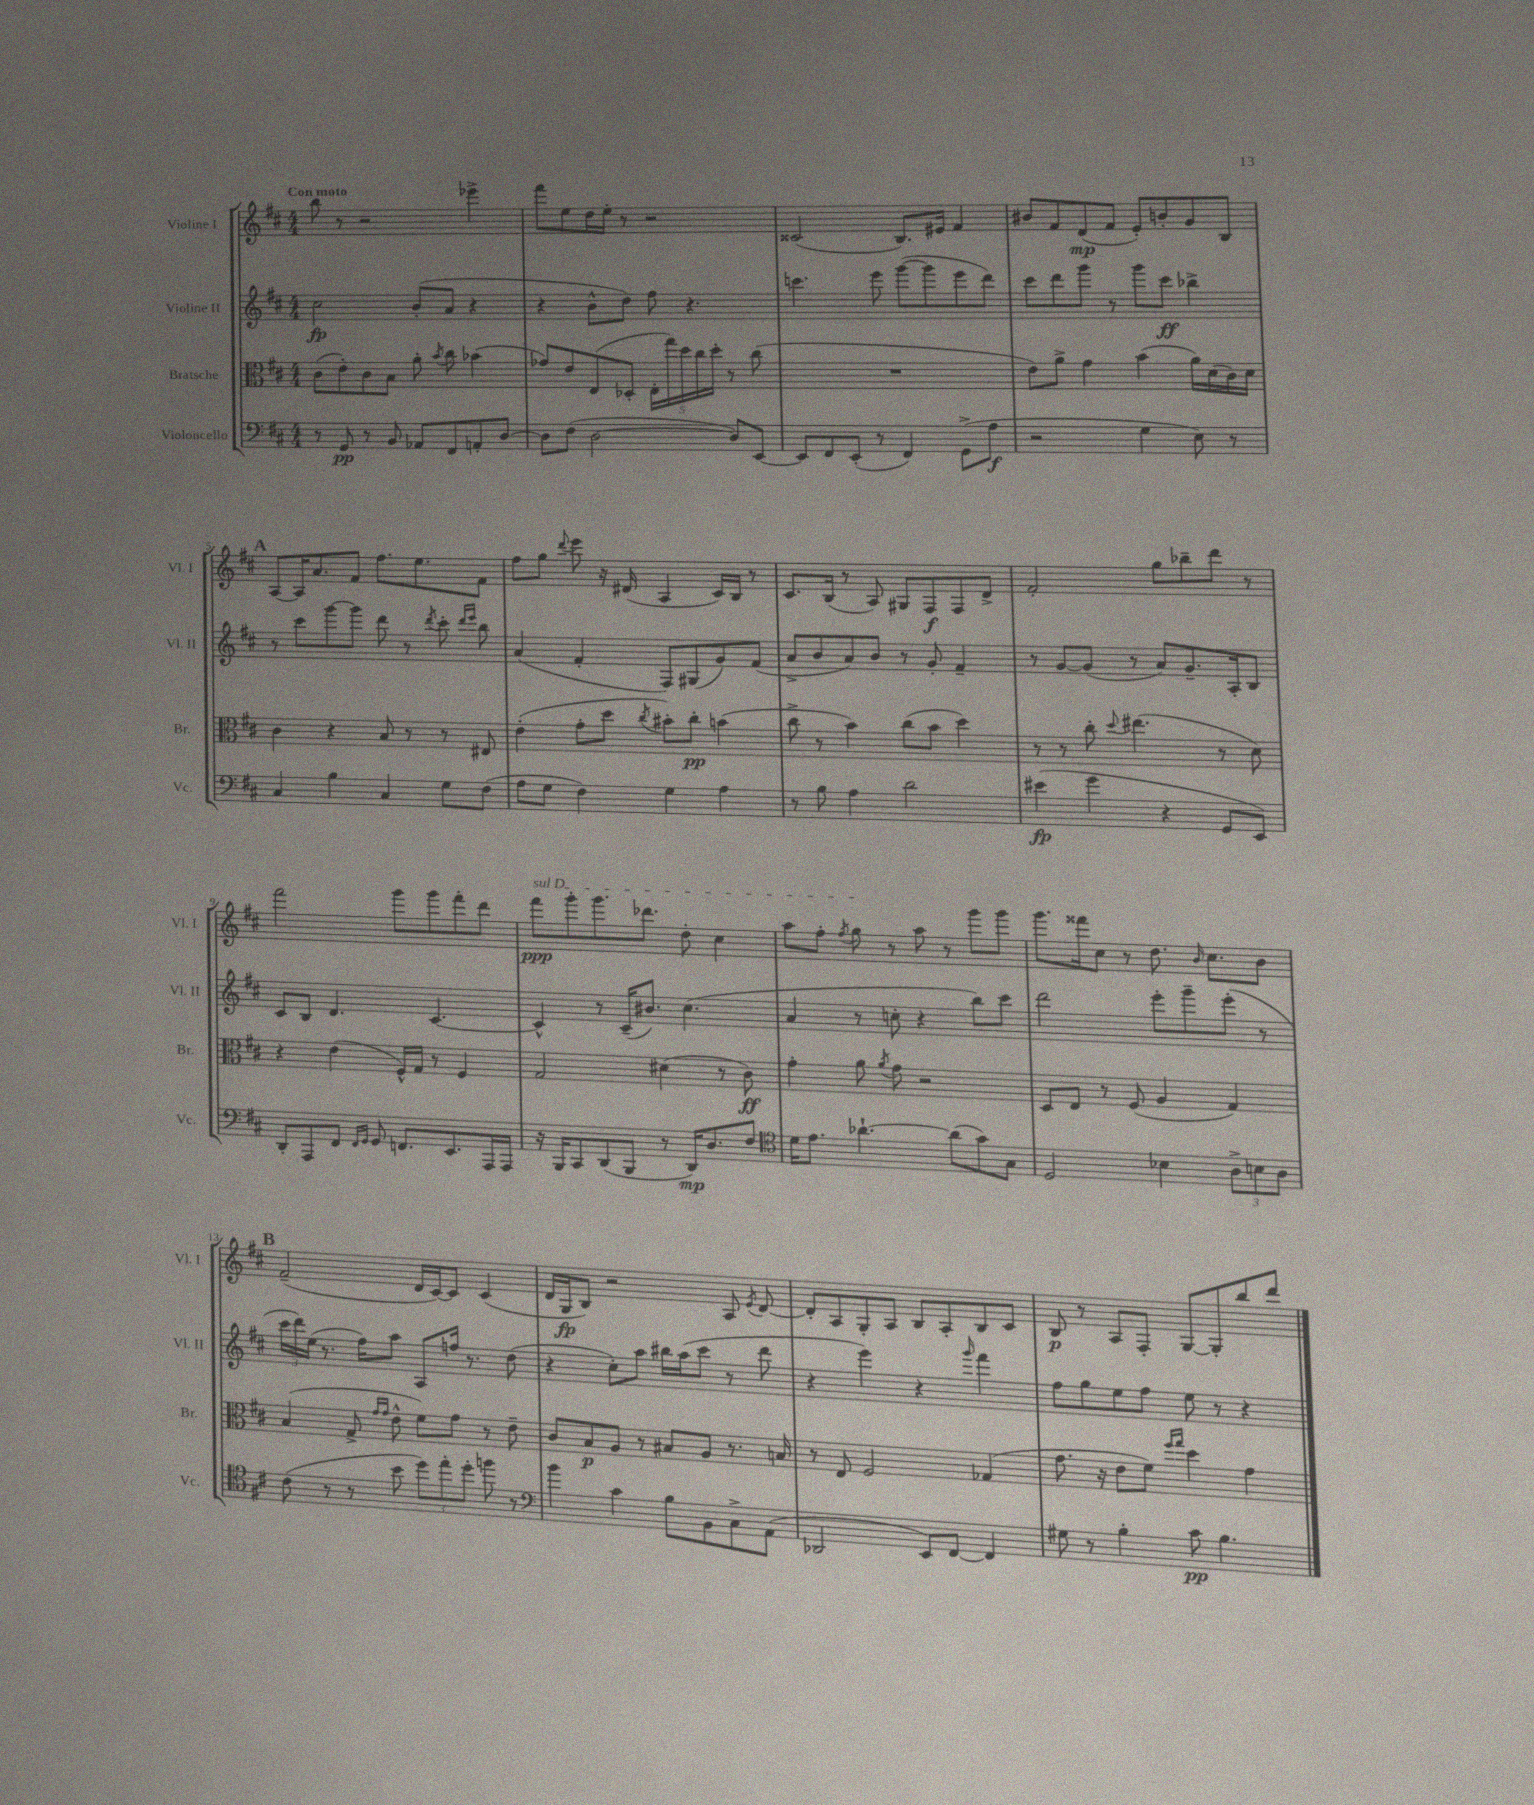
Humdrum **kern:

**kern	**dynam	**kern	**dynam	**kern	**dynam	**kern	**dynam
*part4	*part4	*part3	*part3	*part2	*part2	*part1	*part1
*staff4	*staff4	*staff3	*staff3	*staff2	*staff2	*staff1	*staff1
*I"Violoncello	*	*I"Bratsche	*	*I"Violine II	*	*I"Violine I	*
*I'Vc.	*	*I'Br.	*	*I'Vl. II	*	*I'Vl. I	*
*clefF4	*	*clefC3	*	*clefG2	*	*clefG2	*
*k[f#c#]	*	*k[f#c#]	*	*k[f#c#]	*	*k[f#c#]	*
*M4/4	*	*M4/4	*	*M4/4	*	*M4/4	*
=1	=1	=1	=1	=1	=1	=1	=1
!	!	!	!	!	!	!LO:TX:a:B:t=Con moto	!
8r	.	(8c#\L	.	2cc#\	fp	8bb\	.
8GG/	pp	8e'\)	.	.	.	8r	.
8r	.	8c#\	.	.	.	2r	.
8BB/	.	8B\J	.	.	.	.	.
8AA-X/L	.	8a'\	.	(8b'/L	.	.	.
.	.	8qb/	.	.	.	.	.
8FF#/	.	8cc#\	.	8a/J	.	.	.
8AAn'/	.	(4b-X\	.	4r	.	4eee-X^\	.
[8D/J	.	.	.	.	.	.	.
=2	=2	=2	=2	=2	=2	=2	=2
8D\L]	.	8g-X/L)	.	4r	.	8fff#\L	.
(8F#\J	.	8e/	.	.	.	8ee\	.
[2D\	.	(8E/	.	8b^^\L	.	16dd\L	.
.	.	.	.	.	.	16ee'\JJ	.
.	.	8D-X'/J	.	8dd\J)	.	8r	.
.	.	20E'\LL	.	8ff#\	.	2r	.
.	.	20gg\)	.	.	.	.	.
.	.	20dd\	.	.	.	.	.
.	.	.	.	4.r	.	.	.
.	.	20cc#\	.	.	.	.	.
.	.	20dd'\JJ	.	.	.	.	.
8D/L])	.	8r	.	.	.	.	.
[8EE/J	.	(8cc#\	.	.	.	.	.
=3	=3	=3	=3	=3	=3	=3	=3
8EE/L]	.	1r	.	4.cccn\	.	(2c##X/	.
8FF#/	.	.	.	.	.	.	.
(8EE'/J	.	.	.	.	.	.	.
8r	.	.	.	8eee\	.	.	.
4FF#/)	.	.	.	([8ggg\L	.	8.B/L)	.
.	.	.	.	8ggg\]	.	.	.
.	.	.	.	.	.	16e#X/Jk	.
(8GG^\L	.	.	.	8eee\	.	4f#/	.
8A\J	f	.	.	8ddd\J)	.	.	.
=4	=4	=4	=4	=4	=4	=4	=4
2r	.	8e\L)	.	8ccc#\L	.	8b#X/L	.
.	.	8a^\J	.	8ddd\	.	8f#/	.
.	.	4g\	.	8ggg\J	.	(8d/	mp
.	.	.	.	8r	.	8f#/J	.
4G\	.	(4b\	.	8ggg\L	.	8e'/L)	.
.	.	.	.	8ccc#\J	ff	8bn'/	.
8E\)	.	16a\LL)	.	4bb-X^\	.	8g/	.
.	.	(16d\	.	.	.	.	.
8r	.	16c#\)	.	.	.	8B/J	.
.	.	16d\JJ	.	.	.	.	.
!!LO:LB:g=z
!!LO:REH:place=s1:t=A
=5	=5	=5	=5	=5	=5	=5	=5
4C#/	.	4c#\	.	8r	.	[8A/L	.
.	.	.	.	8ccc#\L	.	16A/K]	.
.	.	.	.	.	.	8.a/	.
4B\	.	4r	.	[8ggg\	.	.	.
.	.	.	.	8ggg\J]	.	8f#/J	.
4C#/	.	8B/	.	8ddd\	.	8.ff#\L	.
.	.	8r	.	8r	.	.	.
.	.	.	.	.	.	8.ee\	.
.	.	.	.	8qddd/	.	.	.
8G\L	.	8r	.	8ccc#'\	.	.	.
.	.	.	.	16qqddd/LL	.	.	.
.	.	.	.	16qqeee/JJ	.	.	.
(8F#\J	.	8E#X/	.	8bb\	.	8f#\J	.
=6	=6	=6	=6	=6	=6	=6	=6
8A\L	.	(4e'\	.	(4a/	.	8ff#\L	.
8G\J	.	.	.	.	.	8gg\J	.
.	.	.	.	.	.	8qqddd/	.
4F#\)	.	8g'\L	.	4f#'/	.	8eee\	.
.	.	8dd\J	.	.	.	16r	.
.	.	.	.	.	.	(16d#X/	.
.	.	8qcc#/	.	.	.	.	.
4G\	.	8b#X'\L)	.	8F#/L)	.	4A/	.
.	.	8cc#'\J	pp	(8G#X/	.	.	.
4A\	.	(4bn\	.	8g/)	.	16c#/LL)	.
.	.	.	.	.	.	16B/JJ	.
.	.	.	.	(8f#/J	.	8r	.
=7	=7	=7	=7	=7	=7	=7	=7
8r	.	8cc#^\	.	8a^/L	.	8.c#/L	.
8B\	.	8r	.	8b/	.	.	.
.	.	.	.	.	.	(16B/Jk	.
4A\	.	4b\)	.	8a/)	.	8r	.
.	.	.	.	8b/J	.	8A/)	.
2d\	.	(8cc#\L	.	8r	.	8G#X/L	.
.	.	8b\J	.	8g'/	.	8F#/	f
.	.	4dd\)	.	4f#~/	.	8F#/	.
.	.	.	.	.	.	8d^/J	.
=8	=8	=8	=8	=8	=8	=8	=8
(4e#X\	fp	8r	.	8r	.	2f#'/	.
.	.	8r	.	[8g/L	.	.	.
4g\	.	8cc#'\	.	(8g/J]	.	.	.
.	.	8qqdd/	.	.	.	.	.
.	.	(4.ee#X\	.	8r	.	.	.
4r	.	.	.	8a/L)	.	8gg\L	.
.	.	.	.	8.g~/	.	8bb-X~\	.
8GG/L	.	8r	.	.	.	8ddd\J	.
.	.	.	.	16A'/k	.	.	.
8EE/J)	.	8d\)	.	8B/J	.	8r	.
!!LO:LB:g=z
=9	=9	=9	=9	=9	=9	=9	=9
8DD'/L	.	4r	.	8c#/L	.	2fff#\	.
8AAA/	.	.	.	8B/J	.	.	.
8FF#/J	.	(4e\	.	4.d/	.	.	.
16qqFF#/LL	.	.	.	.	.	.	.
16qqGG/JJ	.	.	.	.	.	.	.
8GG/	.	.	.	.	.	.	.
8.FFn/L	.	16F#^^/LL)	.	.	.	8ggg\L	.
.	.	16G/JJ	.	.	.	.	.
.	.	8r	.	[4.c#/	.	8ggg\	.
8.EE/	.	.	.	.	.	.	.
.	.	4F#/	.	.	.	8fff#'\	.
16AAA/L	.	.	.	.	.	8ddd\J	.
16AAA/JJ	.	.	.	.	.	.	.
=10	=10	=10	=10	=10	=10	=10	=10
!	!	!	!	!	!	!LO:TX:a:i:t=sul D	!
16r	.	2G/	.	4c#^^/]	.	8fff#\L	ppp
16BBB/KL	.	.	.	.	.	.	.
8CC#/	.	.	.	.	.	8ggg'\	.
(8DD/	.	.	.	8r	.	8.ggg\	.
8BBB/J	.	.	.	(16c#~/KL	.	.	.
.	.	.	.	8.b#X/J)	.	8.ddd-X\J	.
8r	.	(4d#X\	.	.	.	.	.
16DD/KL)	mp	.	.	(4.cc#\	.	8dd'\	.
8.D/	.	.	.	.	.	.	.
.	.	8r	.	.	.	4cc#\	.
8F#/J	.	8c#\)	ff	.	.	.	.
=11	=11	=11	=11	=11	=11	=11	=11
*clefC4	*	*	*	*	*	*	*
16d\KL	.	4g'\	.	4a/	.	8aa\L	.
8.e\J	.	.	.	.	.	.	.
.	.	.	.	.	.	8ff#'\J	.
.	.	.	.	.	.	8qff#/	.
[4.a-X`\	.	8a\	.	8r	.	8gg\	.
.	.	8qa/	.	.	.	.	.
.	.	8g\	.	8ccn'\	.	8r	.
.	.	2r	.	4r	.	8aa\	.
(8a-\L]	.	.	.	.	.	8r	.
8g\)	.	.	.	8bb\L)	.	8ggg\L	.
8G\J	.	.	.	8ccc#\J	.	8ggg\J	.
=12	=12	=12	=12	=12	=12	=12	=12
2D/	.	8D/L	.	2ddd\	.	8.ggg\L	.
.	.	8E/J	.	.	.	.	.
.	.	.	.	.	.	16fff##X\k	.
.	.	8r	.	.	.	8cc#\J	.
.	.	(8F#/	.	.	.	8r	.
4B-X\	.	4A/	.	8eee'\L	.	8.dd\	.
.	.	.	.	8ggg~\	.	.	.
.	.	.	.	.	.	16qqb/	.
.	.	.	.	.	.	8.cc#\L	.
12A^\L	.	4G/)	.	(8eee'\J	.	.	.
12Bn\	.	.	.	.	.	.	.
.	.	.	.	8r	.	8b\J	.
12A\J	.	.	.	.	.	.	.
!!LO:LB:g=z
!!LO:REH:place=s1:t=B
=13	=13	=13	=13	=13	=13	=13	=13
(8c#\	.	(4B/	.	24ccc#\LL	.	(2f#~/	.
.	.	.	.	24ddd\)	.	.	.
.	.	.	.	(24ee\JJ	.	.	.
8r	.	.	.	8.r	.	.	.
8r	.	8G^/	.	.	.	.	.
.	.	.	.	16ff#\KL)	.	.	.
.	.	16qqg/LL	.	.	.	.	.
.	.	16qqg/JJ	.	.	.	.	.
8b\	.	8e^^\	.	8aa\J	.	.	.
12dd\L)	.	8f#\L)	.	8A/L	.	16d/LL	.
.	.	.	.	.	.	[16c#/J)	.
12ee'\	.	.	.	.	.	.	.
.	.	8g\J	.	16ffn/Jk	.	8c#/J]	.
12dd'\J	.	.	.	.	.	.	.
.	.	.	.	8.r	.	.	.
8ffn\	.	8r	.	.	.	(4c#/	.
8r	.	8e~\	.	(8dd\	.	.	.
=14	=14	=14	=14	=14	=14	=14	=14
*clefF4	*	*	*	*	*	*	*
4b\	.	8c#/L	.	4r	.	16d/LL	.
.	.	.	.	.	.	16G/J	fp
.	.	8B/	p	.	.	8B/J)	.
4c#\	.	8A/J	.	8cc#'\L)	.	2r	.
.	.	8r	.	8aa\J	.	.	.
8B\L	.	8B#X/L	.	16bb#X\LL	.	.	.
.	.	.	.	(16aa\J	.	.	.
8BB\	.	8A/J	.	8ccc#\J	.	.	.
8C#^\	.	8.r	.	8r	.	8A/	.
.	.	.	.	.	.	8qe/	.
(8AA\J	.	.	.	8ddd\	.	[8d/	.
.	.	16Bn/	.	.	.	.	.
=15	=15	=15	=15	=15	=15	=15	=15
2DD-X/	.	8r	.	4r	.	8d'/L]	.
.	.	8E/	.	.	.	8A/	.
.	.	2F#/	.	4eee\)	.	8G'/	.
.	.	.	.	.	.	8A/J	.
8EE/L)	.	.	.	4r	.	8B/L	.
[8FF#/J	.	.	.	.	.	8A'/	.
.	.	.	.	16qqggg/	.	.	.
4FF#/]	.	(4G-X/	.	4fff#\	.	8B/	.
.	.	.	.	.	.	8c#/J	.
=16	=16	=16	=16	=16	=16	=16	=16
8G#X\	.	8.g\	.	8ff#\L	.	8B/	p
8r	.	.	.	8gg\	.	8r	.
.	.	16r	.	.	.	.	.
4B'\	.	8e\L	.	8ee\	.	8A/L	.
.	.	8f#\J)	.	8ff#\J	.	8F#'/J	.
.	.	16qqff#/LL	.	.	.	.	.
.	.	16qqgg/JJ	.	.	.	.	.
8c#\	pp	4dd\	.	8ee\	.	[8G/L	.
4.B\	.	.	.	8r	.	8G'/]	.
.	.	4g\	.	4r	.	8bb/	.
.	.	.	.	.	.	8ddd/J	.
==	==	==	==	==	==	==	==
*-	*-	*-	*-	*-	*-	*-	*-
